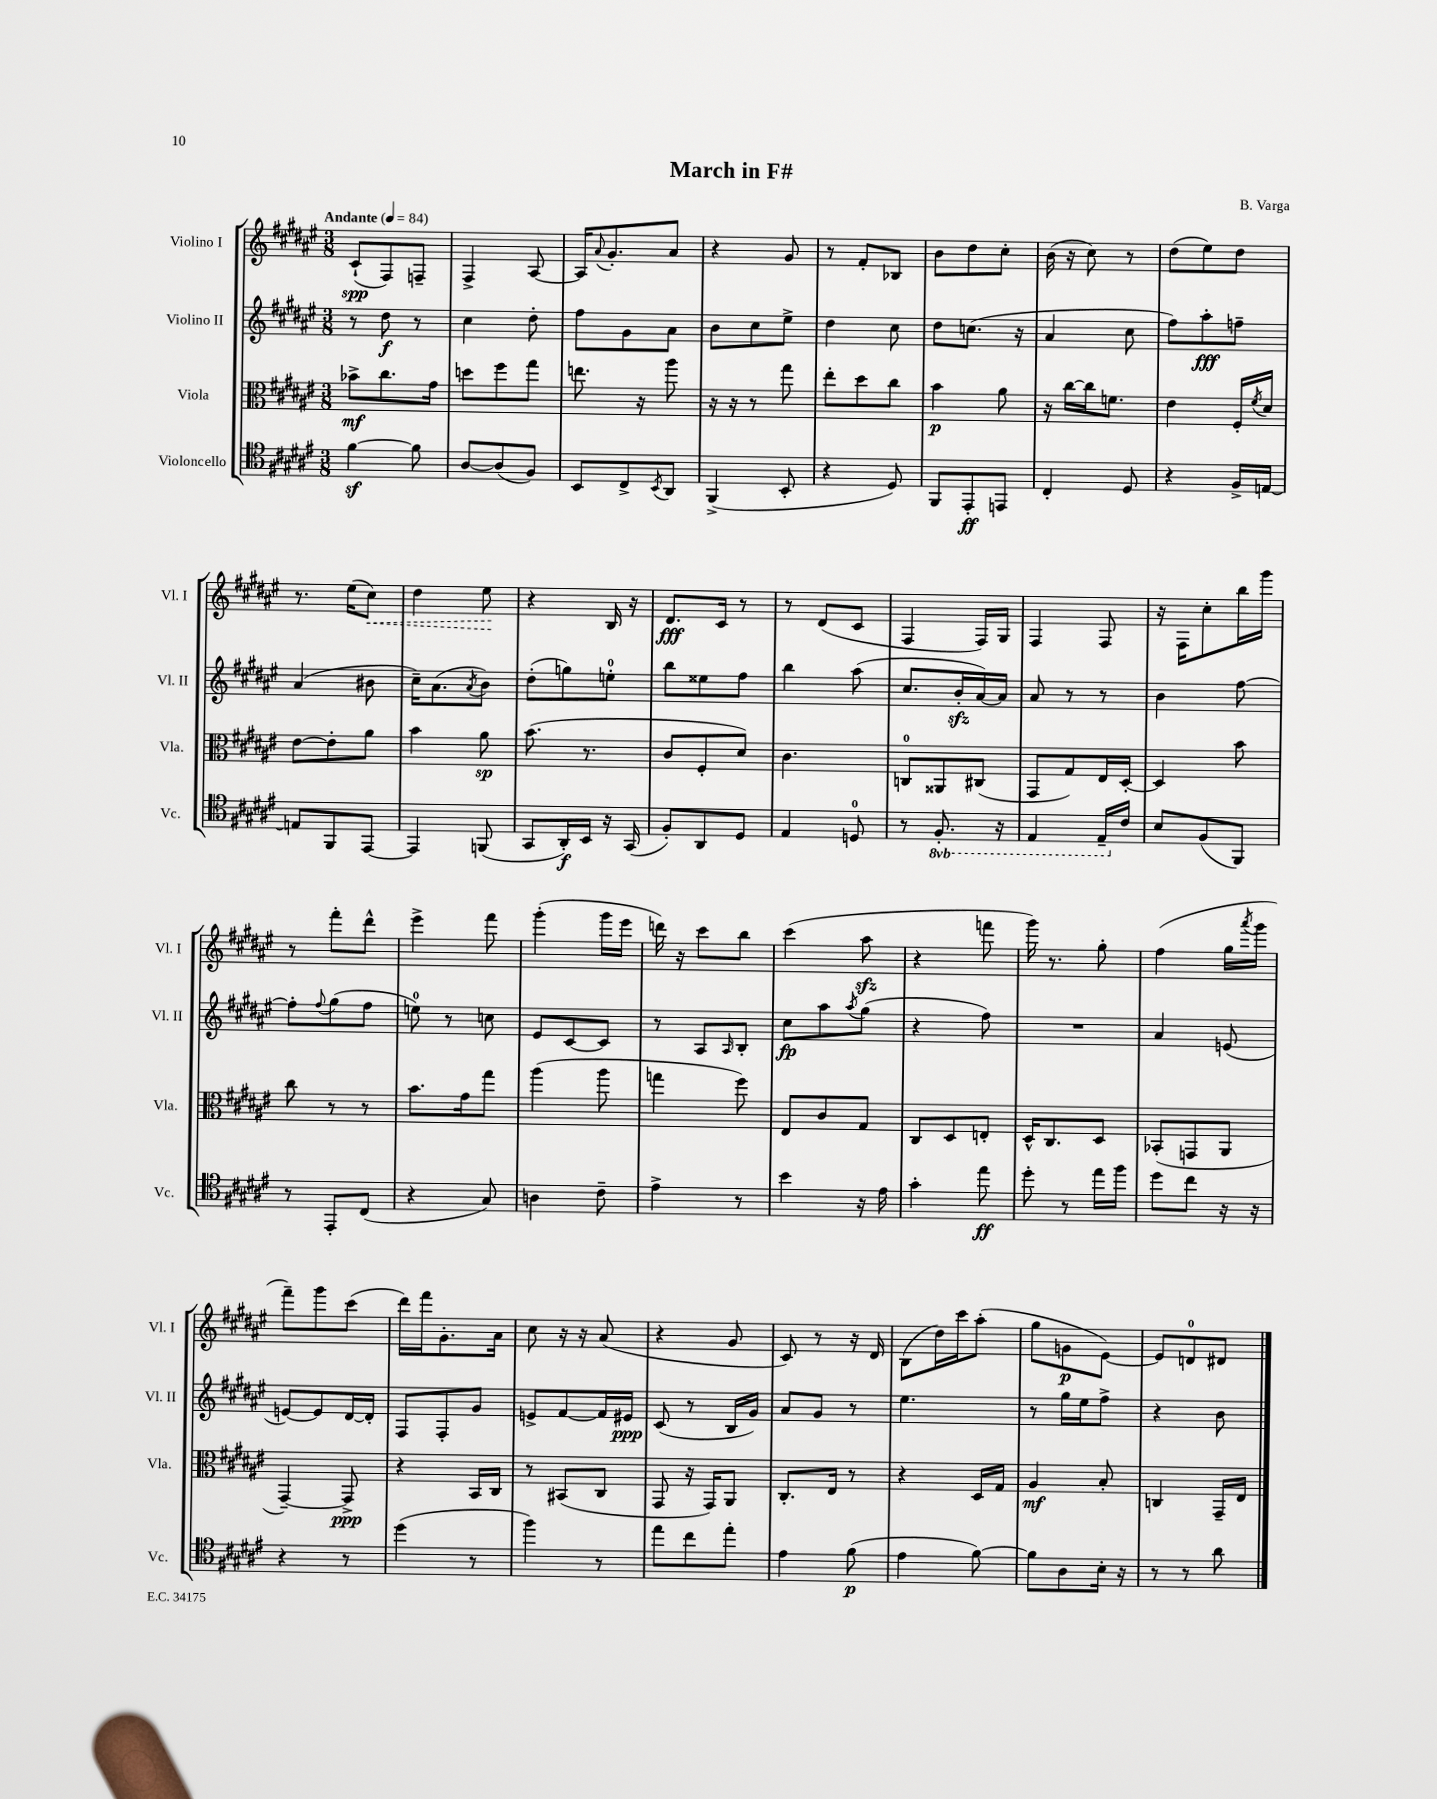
\header { title = "March in F#" composer = "B. Varga" }
<<
\new StaffGroup <<
\new Staff = "s0" \with { instrumentName = "Violino I" shortInstrumentName = "Vl. I" } {
    \clef treble \key fis \major \numericTimeSignature \time 3/8 \tempo "Andante" 4 = 84
    cis'8-!\spp( fis8) f8-- |
    fis4-> ais8~ |
    ais16 \appoggiatura { ais'8 } gis'8.-. ais'8 |
    r4 gis'8 |
    r8 fis'8-. bes8 |
    b'8 dis''8 cis''8-. |
    b'16( r16 cis''8) r8 |
    dis''8( eis''8) dis''8 |
    r8. eis''16( \once \override Hairpin.style = #'dashed-line cis''8\<) |
    dis''4 eis''8\! |
    r4 b16 r16 |
    dis'8.\fff cis'16 r8 |
    r8 dis'8( cis'8 |
    fis4 fis16) gis16 |
    fis4 fis8 |
    r16 fis16 cis''8-. b''16 gis'''16 |
    r8 fis'''8-. dis'''8-^ |
    eis'''4-> fis'''8 |
    gis'''4-.( gis'''16 eis'''16 |
    d'''16) r16 cis'''8 b''8 |
    cis'''4( ais''8\sfz |
    r4 f'''8 |
    gis'''16) r8. gis''8-. |
    fis''4( gis''16 \acciaccatura { ais'''8 } gis'''16 |
    fis'''8--) gis'''8 cis'''8( |
    dis'''16) fis'''16 gis'8.-. ais'16 |
    cis''8 r16 r16 ais'8( |
    r4 gis'8 |
    cis'8) r8 r16 dis'16 |
    b8( dis''16) cis'''16 ais''8-.( |
    gis''8 g'8\p eis'8~) |
    eis'8 d'8-0 dis'8 \bar "|." |
}
\new Staff = "s1" \with { instrumentName = "Violino II" shortInstrumentName = "Vl. II" } {
    \clef treble \key fis \major \numericTimeSignature \time 3/8
    r8 dis''8\f r8 |
    cis''4 dis''8-. |
    fis''8 gis'8 ais'8 |
    b'8 cis''8 eis''8-> |
    dis''4 cis''8 |
    dis''8 c''8.( r16 |
    ais'4 cis''8 |
    fis''8) ais''8-.\fff f''8-- |
    ais'4( bis'8 |
    cis''16--) ais'8.( \acciaccatura { ais'8 } b'8) |
    dis''8-.( g''8) e''8-0-. |
    b''8 eisis''8 fis''8 |
    b''4 ais''8( |
    cis''8. b'16-.\sfz ais'16~) ais'16 |
    ais'8 r8 r8 |
    b'4 fis''8~ |
    fis''8-. \appoggiatura { fis''8 } gis''8( fis''8 |
    e''8-0) r8 c''8 |
    eis'8 cis'8~ cis'8 |
    r8 ais8 \grace { ais16 } b8-. |
    cis''8\fp ais''8 \acciaccatura { ais''8 } gis''8( |
    r4 fis''8) |
    R4. |
    ais'4 e'8( |
    e'8~) e'8 dis'16~ dis'16-. |
    fis8 fis8-. gis'8 |
    e'8-> fis'8~ fis'16 eis'16\ppp |
    cis'8( r8 b16 gis'16) |
    ais'8 gis'8 r8 |
    eis''4. |
    r8 gis''16 eis''16 fis''8-> |
    r4 b'8 \bar "|." |
}
\new Staff = "s2" \with { instrumentName = "Viola" shortInstrumentName = "Vla." } {
    \clef alto \key fis \major \numericTimeSignature \time 3/8
    bes'8->\mf cis''8. gis'16 |
    d''8 fis''8 gis''8 |
    e''8. r16 ais''8 |
    r16 r16 r8 gis''8 |
    eis''8-. dis''8 cis''8 |
    b'4\p ais'8 |
    r16 cis''16~ cis''16 f'8. |
    eis'4 fis16-. \acciaccatura { fis'8 } dis'16 |
    eis'8~ eis'8-. ais'8 |
    b'4 ais'8\sp |
    b'8.( r8. |
    cis'8 fis8-. dis'8) |
    cis'4. |
    c8-0 aisis,8 cis8( |
    gis,8 gis8) eis16 dis16~-. |
    dis4 b'8 |
    cis''8 r8 r8 |
    b'8. gis'16 gis''8 |
    ais''4( ais''8 |
    g''4 fis''8) |
    eis8 cis'8 gis8 |
    cis8 dis8 e8-. |
    dis16-^ cis8. dis8 |
    bes,8-.( g,8 ais,8 |
    gis,4~--) gis,8->\ppp |
    r4 b,16 cis16 |
    r8 bis,8( cis8 |
    gis,8 r16 gis,16) ais,8 |
    cis8.-. eis16 r8 |
    r4 dis16 gis16 |
    ais4\mf b8-. |
    c4 gis,16-- eis16 \bar "|." |
}
\new Staff = "s3" \with { instrumentName = "Violoncello" shortInstrumentName = "Vc." } {
    \clef tenor \key fis \major \numericTimeSignature \time 3/8 \set Staff.ottavationMarkups = #ottavation-simple-ordinals
    fis'4~\sf fis'8 |
    ais8~ ais8( fis8) |
    b,8 cis8-> \acciaccatura { b,8 } ais,8 |
    fis,4->( b,8-. |
    r4 dis8) |
    fis,8 eis,8-.\ff e,8 |
    cis4-. dis8 |
    r4 fis16-> e16~ |
    e8 fis,8 eis,8~ |
    eis,4 f,8( |
    gis,8 ais,16-.\f) b,16 r16 gis,16( |
    fis8-.) ais,8 dis8 |
    eis4 d8-0 |
    r8 \ottava #-1 fis,8.-. r16 |
    eis,4 eis,16-- \ottava #0 cis'16 |
    b8 fis8( fis,8) |
    r8 eis,8-. cis8( |
    r4 gis8) |
    a4 cis'8-- |
    eis'4-> r8 |
    b'4 r16 eis'16 |
    gis'4-. eis''8\ff |
    dis''8-. r8 eis''16 fis''16 |
    dis''8 cis''8 r16 r16 |
    r4 r8 |
    dis''4( r8 |
    fis''4) r8 |
    eis''8 cis''8 eis''8-. |
    eis'4 fis'8\p( |
    eis'4 fis'8~) |
    fis'8 ais8 b16-. r16 |
    r8 r8 ais'8 \bar "|." |
}
>>
>>
\layout { \context { \Score \remove "Bar_number_engraver" } }
